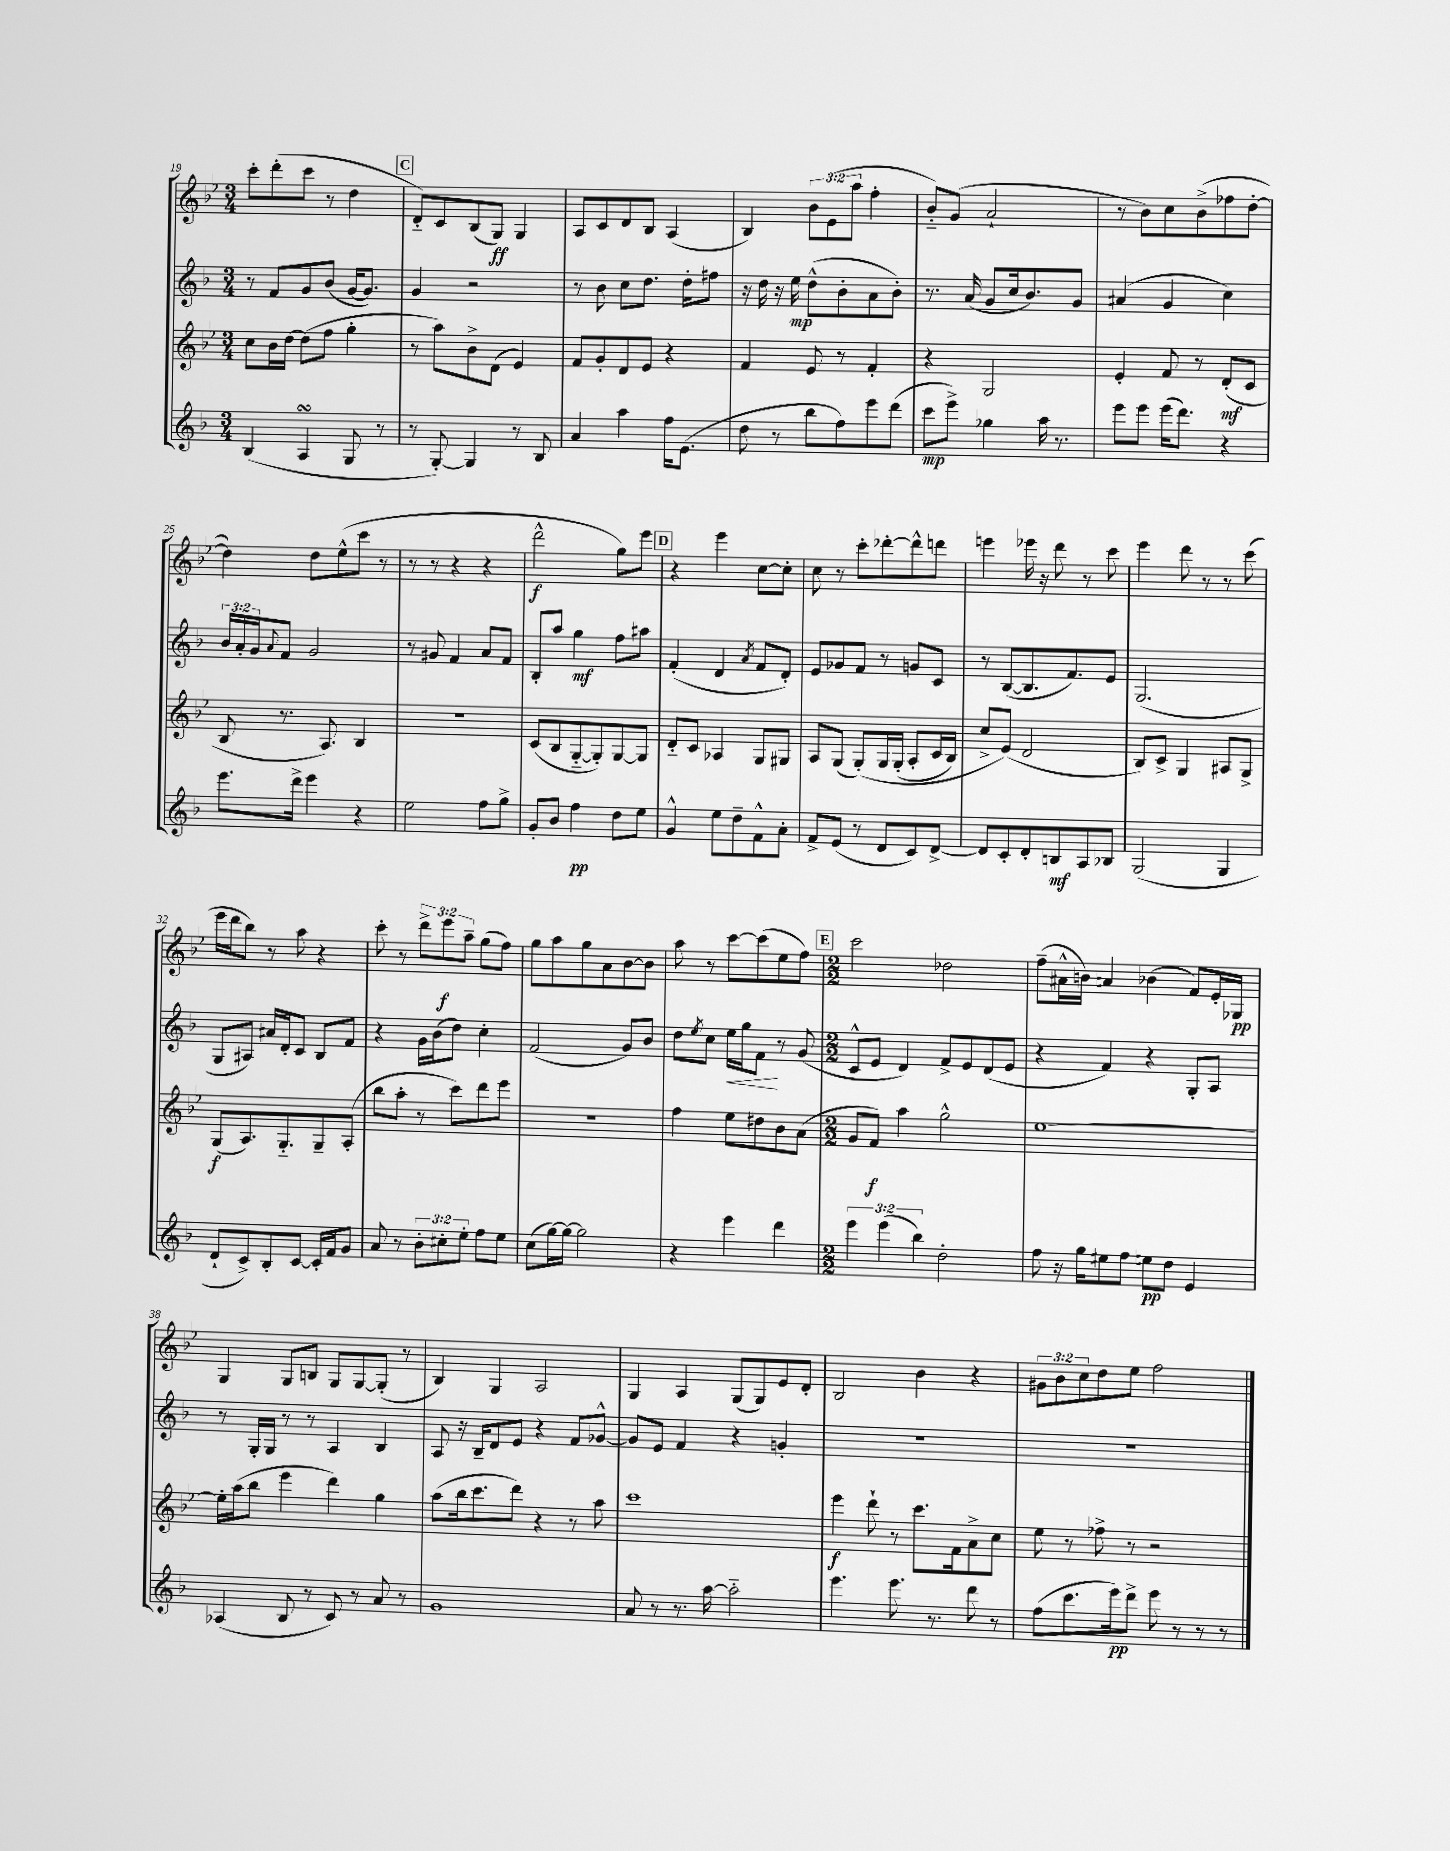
<<
\new StaffGroup <<
\new Staff = "s0" {
    \clef treble \key bes \major \numericTimeSignature \time 3/4 \override Staff.TupletNumber.text = #tuplet-number::calc-fraction-text
    c'''8-. d'''8-.( c'''8 r8 d''4 |
    \mark \markup { \box "C" } d'8-_) c'8 bes8( g8\ff) g4 |
    a8 c'8 d'8 bes8 a4( |
    bes4) \tuplet 3/2 { bes'8 ees'8( a''8 } f''4-. |
    bes'8-_) g'8( a'2-! |
    r8 bes'8) c''8 bes'8->( fes''8 d''8~-. |
    d''4) d''8 ees''8-^( c'''8 r8 |
    r8 r8 r4 r4 |
    d'''2-^\f g''8) ees'''8 |
    \mark \markup { \box "D" } r4 ees'''4 c''8~ c''8-. |
    c''8 r8 c'''8-. des'''8~-. des'''8-^ d'''8 |
    e'''4 ees'''16 r16 d'''8 r8 c'''8 |
    ees'''4 d'''8 r8 r8 c'''8( |
    ees'''16 d'''16 bes''8) r8 a''8 r4 |
    c'''8-. r8 \tuplet 3/2 { d'''8-> ees'''8\f a''8-- } g''8( f''8) |
    g''8 a''8 g''8 a'8 bes'8~ bes'8 |
    a''8 r8 c'''8~ c'''8( ees''8 f''8) |
    \mark \markup { \box "E" } \numericTimeSignature \time 2/2 c'''2 des''2 |
    f''8--( ais'16-^ b'16) a'4 bes'4( f'8) ees'16-. ges16\pp |
    g4 g8 b8 g8 g8~ g8-.( r8 |
    bes4) g4 a2 |
    g4 a4 g8( g8) ees'8 d'8-. |
    bes2 bes'4 r4 |
    \tuplet 3/2 { gis'8 bes'8 c''8 } d''8 ees''8 f''2 \bar "|." |
}
\new Staff = "s1" {
    \clef treble \key f \major \numericTimeSignature \time 3/4 \override Staff.TupletNumber.text = #tuplet-number::calc-fraction-text
    r8 f'8 g'8 bes'8( g'16~ g'8.) |
    \mark \markup { \box "C" } g'4 r2 |
    r8 bes'8 c''8 d''8. d''16-. fis''8 |
    r16 d''16 r16 e''16\mp d''8-^( bes'8-. a'8 bes'8-.) |
    r8. a'16( g'8 c''16 bes'8.) g'8 |
    ais'4( g'4 c''4) |
    \tuplet 3/2 { bes'16 a'16-. g'16 } \appoggiatura { a'8 } f'8 g'2 |
    r8 gis'8 f'4 a'8 f'8 |
    bes8-. a''8 g''4\mf f''8 ais''8 |
    \mark \markup { \box "D" } f'4-.( d'4 \acciaccatura { a'8 } f'8 d'8-.) |
    e'8 ges'8 f'8 r8 g'8 c'8 |
    r8 bes8~( bes8. f'8.) e'8 |
    g2.( |
    g8 ais8) ais'16 d'16-. c'8 bes8 f'8 |
    r4 g'16 bes'16( d''8) c''4-. |
    f'2( g'8) bes'8 |
    d''8 \acciaccatura { e''8 } c''8 e''16\< g''16 f'8\! r8 g'8( |
    \mark \markup { \box "E" } \numericTimeSignature \time 2/2 c'8-^ e'8 d'4) f'8-> e'8 d'8( e'8 |
    r4 f'4) r4 g8-. a8 |
    r8 g16-. g16 r8 r8 a4 bes4 |
    a8 r16 bes16-- d'8 e'8 r4 f'8 ges'8~-^ |
    ges'8 e'8 f'4 r4 g'4-. |
    R1 |
    R1 \bar "|." |
}
\new Staff = "s2" {
    \clef treble \key bes \major \numericTimeSignature \time 3/4
    c''8 bes'16 d''16~ d''8( f''8 g''4-. |
    \mark \markup { \box "C" } r8 a''8) bes'8-> d'8( ees'4) |
    f'8 g'8-. d'8 ees'8 r4 |
    f'4 ees'8 r8 f'4-. |
    r4 g2 |
    ees'4-. f'8 r8 d'8-.\mf( c'8 |
    bes8 r8. a8.) bes4 |
    R2. |
    c'8( bes8 g8~-_ g8-.) g8~ g8 |
    \mark \markup { \box "D" } d'8-_ c'8 aes4 g8 gis8 |
    a8 g8( g8-.)\( g16 g16-.( a8-. c'16 bes16) |
    c''8-> ees'8(\) d'2 |
    bes8) c'8-> g4 ais8 g8-> |
    g8\f( a8.) g8.-_ g8-- a8-.( |
    bes''8 a''8-. r8 c'''8) d'''8 ees'''8 |
    R2. |
    f''4 ees''8 dis''8 bes'8 a'8( |
    \mark \markup { \box "E" } \numericTimeSignature \time 2/2 g'8 f'8\f) a''4 g''2-^ |
    ees''1~ |
    ees''16-. a''16( bes''8 ees'''4 d'''4) g''4 |
    a''8( bes''16 c'''8. d'''8) r4 r8 a''8 |
    c'''1 |
    ees'''4\f d'''8-! r8 c'''8. f'16 a'8-> c''8 |
    ees''8 r8 fes''8-> r8 r2 \bar "|." |
}
\new Staff = "s3" {
    \clef treble \key f \major \numericTimeSignature \time 3/4 \override Staff.TupletNumber.text = #tuplet-number::calc-fraction-text
    bes4( a4\turn g8 r8 |
    \mark \markup { \box "C" } r8 g8~-.) g4 r8 bes8 |
    a'4 a''4 f''16 e'8.( |
    d''8 r8 bes''8 f''8) e'''8 d'''8( |
    c'''8\mp e'''8->) ges''4 a''16 r8. |
    e'''8 e'''8 e'''16( d'''8.) r4 |
    e'''8. d'''16-> e'''4 r4 |
    e''2 f''8 g''8-> |
    g'8-. bes'8 f''4\pp d''8 e''8 |
    \mark \markup { \box "D" } g'4-^ e''8 d''8-- f'8-^ a'8-. |
    f'8-> e'8( r8 d'8 c'8) d'8~-> |
    d'8 c'8-. d'8-. b8\mf a8 bes8 |
    g2( g4 |
    d'8-! c'8->) bes8-. c'8~ c'16-. f'16 g'8 |
    a'8 r8 \tuplet 3/2 { bes'8-. cis''8-. e''8-. } f''8 e''8 |
    c''8( g''16~) g''16~ g''2 |
    r4 e'''4 d'''4 |
    \mark \markup { \box "E" } \numericTimeSignature \time 2/2 \tuplet 3/2 { e'''4 e'''4( bes''4) } d''2-. |
    f''8 r16 g''16 eis''8 f''8 e''8\pp d''8 e'4 |
    aes4( bes8 r8 c'8) r8 a'8 r8 |
    g'1 |
    a'8 r8 r8. a''16~ a''2-_ |
    e'''4. e'''8. r8. d'''8 r8 |
    f''8( c'''8. e'''16\pp) d'''8-> e'''8 r8 r8 r8 \bar "|." |
}
>>
>>
\layout { \context { \Score currentBarNumber = #19 } }
